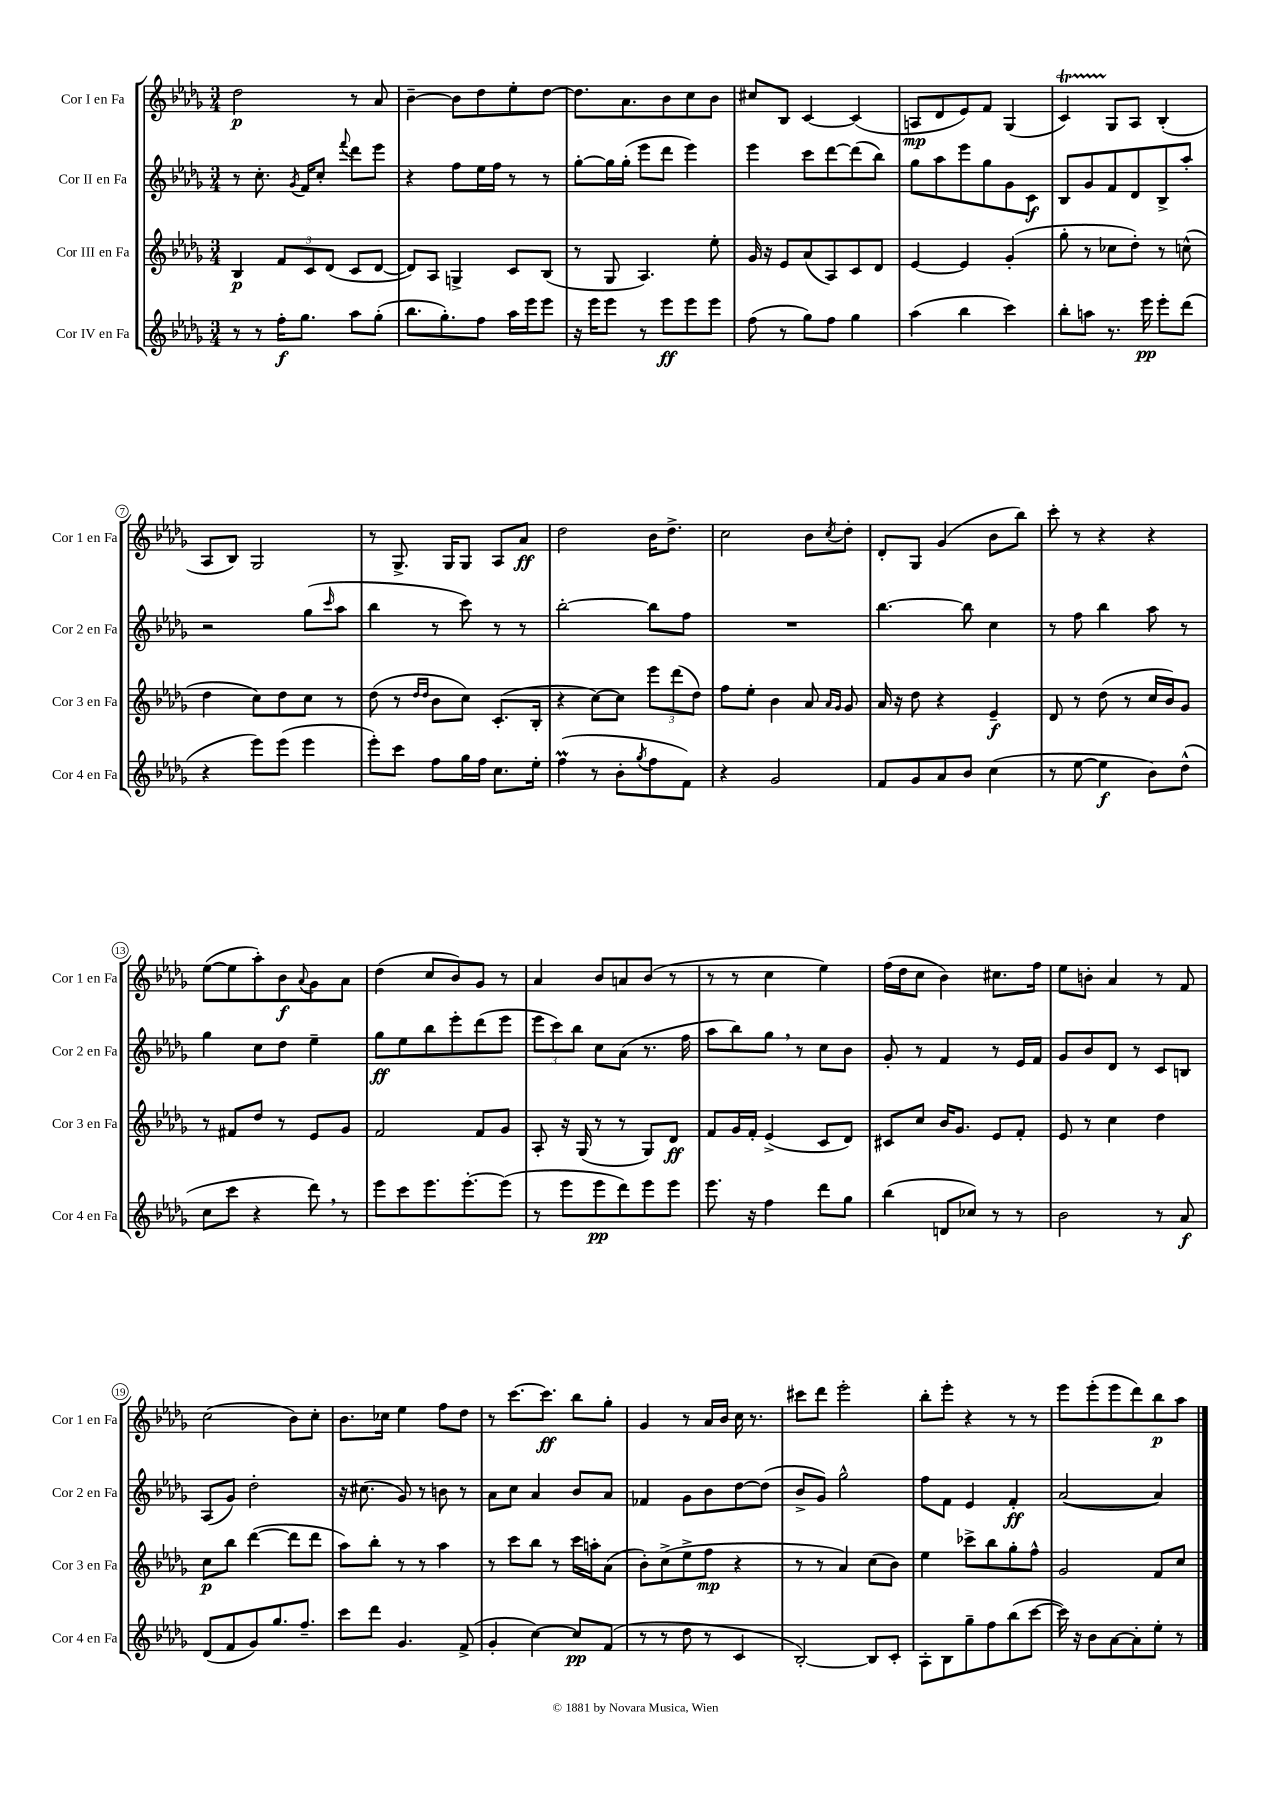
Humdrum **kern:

**kern	**kern	**kern	**kern
*staff4	*staff3	*staff2	*staff1
*clefG2	*clefG2	*clefG2	*clefG2
*k[b-e-a-d-g-]	*k[b-e-a-d-g-]	*k[b-e-a-d-g-]	*k[b-e-a-d-g-]
*M3/4	*M3/4	*M3/4	*M3/4
8r	4B-	8r	2dd-
8r	.	8.cc'	.
16ff'	12f	.	.
.	.	8qg-	.
8.gg-	.	16f	.
.	12c	.	.
.	.	8cc'	.
.	(12d-	.	.
.	.	8qqfff	.
8aa-	8c	8ddd-	8r
(8gg-'	[8d-	8eee-	8a-
=	=	=	=
8.bb-	8d-])	4r	[4b-~
.	8A-	.	.
8.gg-')	.	.	.
.	4G^	8ff	8b-]
8ff	.	16ee-	8dd-
.	.	16ff	.
16aa-	8c	8r	8ee-'
16eee-	.	.	.
8eee-	(8B-	8r	[8dd-
=	=	=	=
16r	8r	[8gg-'	8.dd-]
16eee-	.	.	.
8eee-	8G-	16gg-]	.
.	.	(16gg-'	8.a-
8r	4.A-)	8eee-	.
8eee-	.	8ddd-	8b-
8eee-	.	4eee-)	8cc
8eee-	8ee-'	.	8b-
=	=	=	=
(8ff	16g-	4eee-	8cc#
.	16r	.	.
8r	8e-	.	8B-
8gg-)	(8a-	8ccc	[4c
8ff	8A-)	[8ddd-	.
4gg-	8c	(8ddd-]	(4c]
.	8d-	8bb-)	.
=	=	=	=
(4aa-	[4e-	8gg-	8A
.	.	8aa-	8d-
4bb-	4e-]	8eee-	8e-)
.	.	8gg-	8f
4ccc)	(4g-'	8g-	(4G-
.	.	8c	.
=	=	=	=
8bb-'	8gg-'	8B-	4c)
8aa	8r	8g-	.
8.r	8cc-	8f	8G-
.	8dd-')	8d-	8A-
16eee-	.	.	.
8eee-'	8r	8B-^	(4B-'
(8ddd-	(8cc^^	8aa-'	.
=	=	=	=
4r	4dd-	2r	8A-
.	.	.	8B-)
8eee-)	8cc)	.	2G-
(8eee-	8dd-	.	.
4eee-	8cc	(8gg-	.
.	.	16qqccc	.
.	8r	8aa-	.
=	=	=	=
8eee-')	(8dd-	4bb-	8r
8ccc	8r	.	8.G-^
.	16qqdd-	.	.
.	16qqdd-	.	.
8ff	8b-	8r	.
.	.	.	16G-
16gg-	8cc)	8ccc)	8G-
16ff	.	.	.
8.cc	(8.c'	8r	8A-
.	.	8r	8a-
16ee-'	16B-'	.	.
=	=	=	=
(4ff	4r	[2bb-'	2dd-
8r	[8cc)	.	.
8b-'	8cc]	.	.
8qgg-	.	.	.
8ff	12eee-	8bb-]	16b-
.	.	.	8.dd-^
.	(12ddd-	.	.
8f)	.	8ff	.
.	12dd-)	.	.
=	=	=	=
4r	8ff	2.r	2cc
.	8ee-'	.	.
2g-	4b-	.	.
.	8a-	.	8b-
.	16qqa-	.	.
.	16qqg-	.	8qcc
.	8g-	.	8dd-'
=	=	=	=
8f	16a-	[4.bb-	8d-'
.	16r	.	.
8g-	8dd-	.	8G-
8a-	4r	.	(4g-
8b-	.	8bb-]	.
(4cc	4e-~	4cc	8b-
.	.	.	8bb-)
=	=	=	=
8r	8d-	8r	8ccc'
[8ee-	8r	8ff	8r
4ee-]	(8dd-	4bb-	4r
.	8r	.	.
8b-)	16cc	8aa-	4r
.	16b-)	.	.
(8dd-^^	8g-	8r	.
=	=	=	=
8cc	8r	4gg-	([8ee-
8ccc	8f#	.	8ee-]
4r	8dd-	8cc	8aa-')
.	8r	8dd-	8b-
.	.	.	8qqa-
8ddd-)	8e-	4ee-~	8g-
8r	8g-	.	8a-
=	=	=	=
8eee-	2f	8gg-	(4dd-
8ccc	.	8ee-	.
8.eee-	.	8bb-	8cc
.	.	8eee-'	8b-)
[8.eee-'	.	.	.
.	8f	(8ddd-	8g-
(8eee-]	8g-	8eee-	8r
=	=	=	=
8r	8A-'	12eee-	4a-
.	.	12ccc)	.
8eee-	16r	.	.
.	.	12bb-	.
.	(16G-	.	.
8eee-	8r	8cc	8b-
8ddd-)	8r	(8a-	8a
8eee-	8G-)	8.r	(8b-
8eee-	8d-	.	8r
.	.	16ff	.
=	=	=	=
8.eee-	8f	8aa-	8r
.	16g-	8bb-)	8r
16r	16f'	.	.
4ff	(4e-^	8gg-	4cc
.	.	8r	.
8ddd-	8c	8cc	4ee-)
8gg-	8d-)	8b-	.
=	=	=	=
(4bb-	8c#	8g-'	(16ff
.	.	.	16dd-
.	8cc	8r	8cc
8d	16b-	4f	4b-)
.	8.g-	.	.
8cc-)	.	.	.
8r	8e-	8r	8.cc#
8r	8f'	16e-	.
.	.	16f	16ff
=	=	=	=
2b-	8e-	8g-	8ee-
.	8r	8b-	8b'
.	4cc	8d-	4a-
.	.	8r	.
8r	4dd-	8c	8r
8a-	.	8B	8f
=	=	=	=
(8d-	8cc	(8A-	(2cc
8f	8bb-	8g-)	.
8g-)	([4ddd-	2dd-'	.
8.gg-	.	.	.
.	8ddd-]	.	8b-)
8.ff~	.	.	.
.	8ddd-	.	8cc'
=	=	=	=
8ccc	8aa-)	16r	8.b-
.	.	(8.cc#	.
8ddd-	8bb-'	.	.
.	.	.	16cc-
4.g-	8r	8g-)	4ee-
.	8r	8r	.
.	4aa-	8b	8ff
(8f^	.	8r	8dd-
=	=	=	=
4g-'	8r	8a-	8r
.	8ccc	8cc	[8.ccc
[4cc)	8bb-	4a-	.
.	.	.	8.ccc]
.	8r	.	.
8cc]	16ccc	8b-	8bb-
.	16aa'	.	.
(8f	(8a-	8a-	8gg-'
=	=	=	=
8r	8b-')	4f-	4g-
8r	(8cc^	.	.
8dd-	8ee-^	8g-	8r
8r	8ff	8b-	16a-
.	.	.	16b-
4c	4r	[8dd-	16cc
.	.	.	8.r
.	.	(8dd-]	.
=	=	=	=
[2B-')	8r	8b-^	8ccc#
.	8r	8g-)	8ddd-
.	4a-)	2gg-^^	2eee-'
8B-]	(8cc	.	.
8c'	8b-)	.	.
=	=	=	=
8A-'	4ee-	8ff	8bb-'
8B-	.	8f	8eee-'
8gg-~	8ccc-^	4e-	4r
8ff	8bb-	.	.
(8bb-	8gg-'	4f'	8r
[8ccc	8ff^^	.	8r
=	=	=	=
16ccc])	2g-	([2a-	8eee-
16r	.	.	.
8b-	.	.	(8eee-'
[8a-	.	.	8eee-
8a-']	.	.	8ddd-)
8ee-'	8f	4a-])	8bb-
8r	8cc	.	8aa-
==	==	==	==
*-	*-	*-	*-
